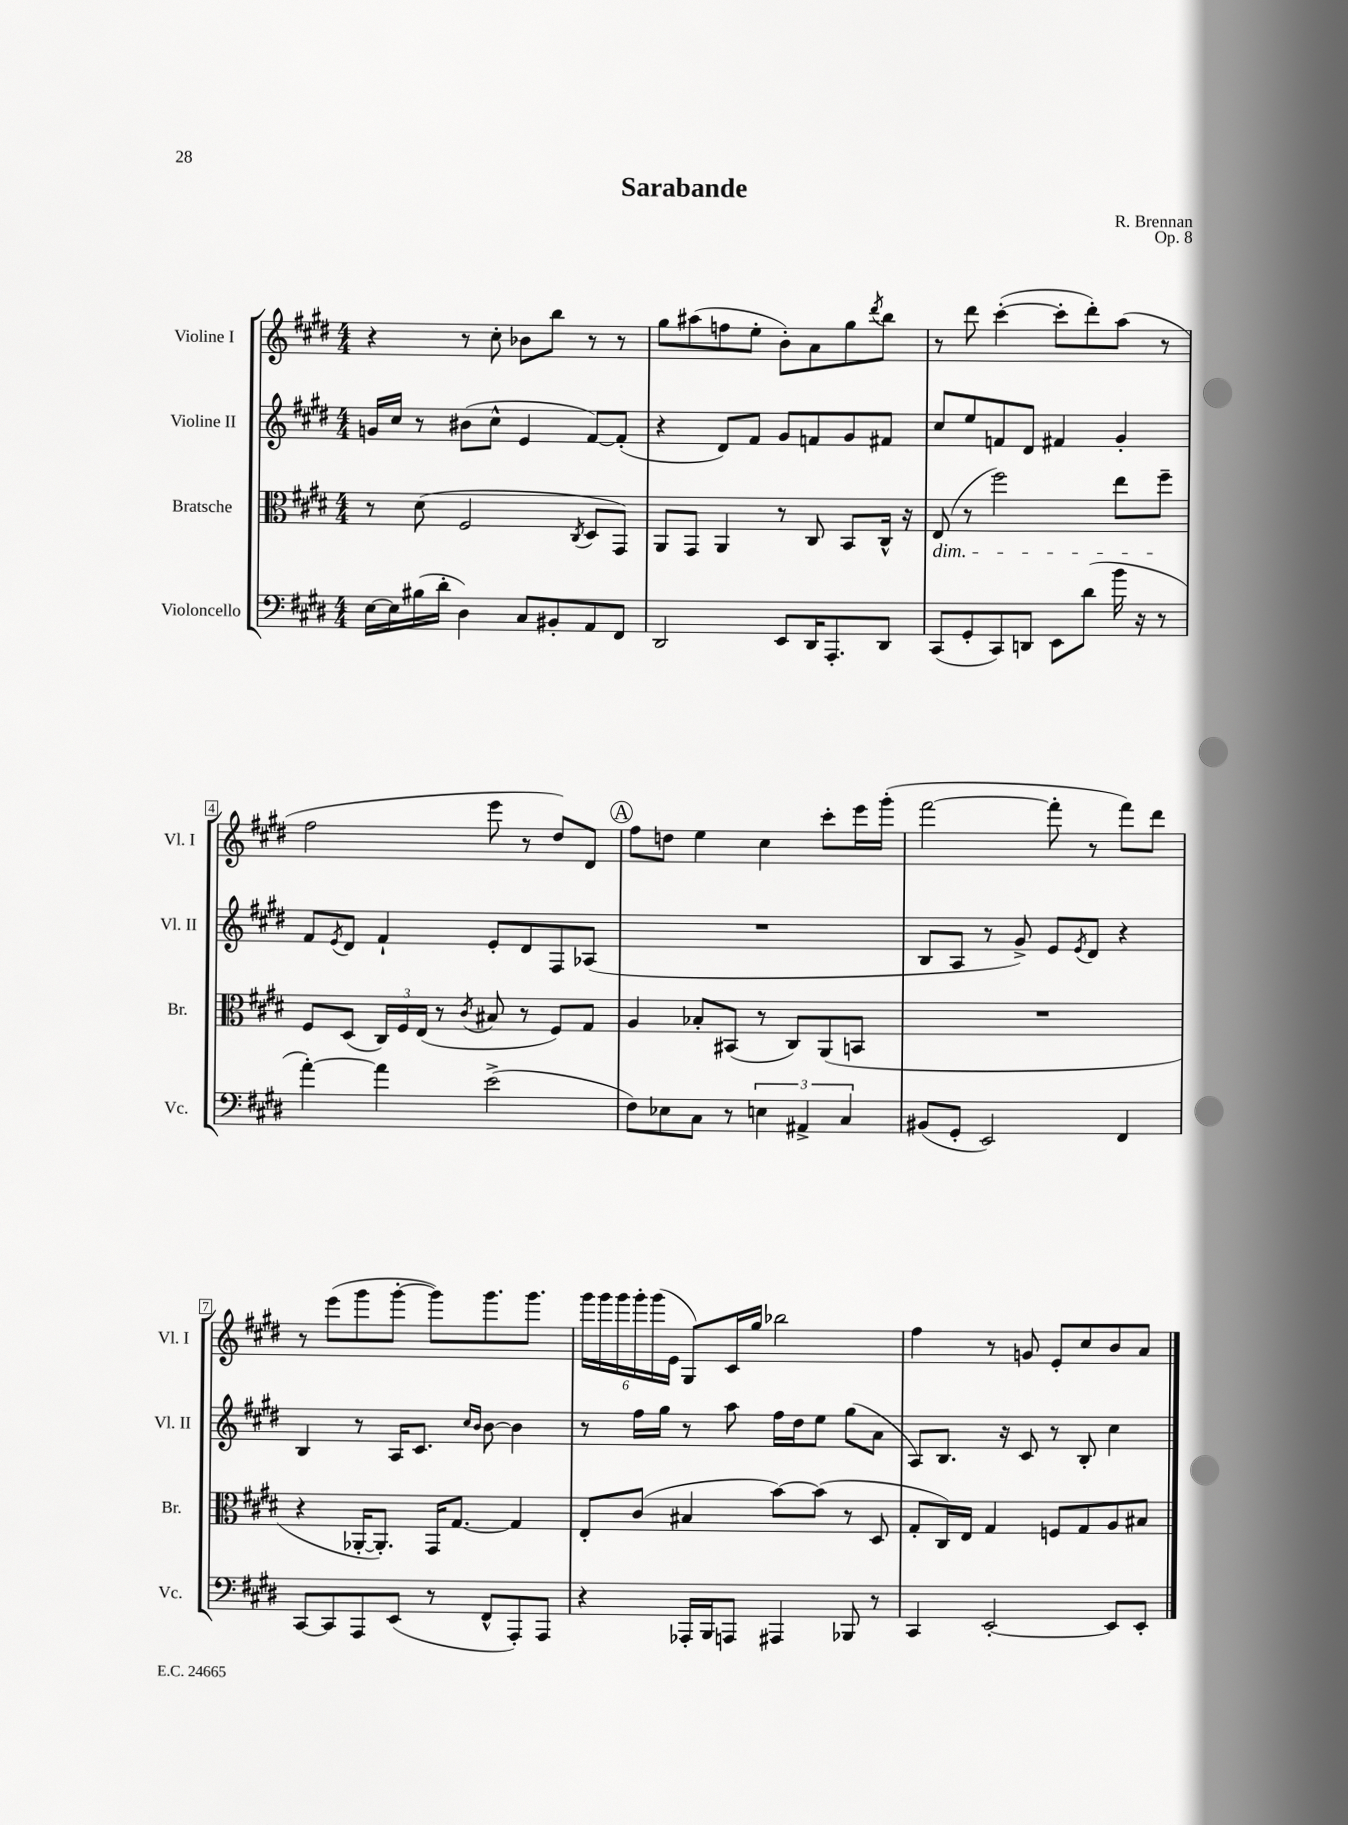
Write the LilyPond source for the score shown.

\header { title = "Sarabande" composer = "R. Brennan" opus = "Op. 8" }
<<
\new StaffGroup <<
\new Staff = "s0" \with { instrumentName = "Violine I" shortInstrumentName = "Vl. I" } {
    \clef treble \key e \major \numericTimeSignature \time 4/4
    r4 r8 cis''8-. bes'8 b''8 r8 r8 |
    gis''8 ais''8( f''8 e''8-. b'8-.) a'8 gis''8 \acciaccatura { dis'''8 } b''8 |
    r8 dis'''8 cis'''4~-.( cis'''8-. dis'''8-.) a''8( r8 |
    fis''2 e'''8 r8 dis''8) dis'8 |
    \mark \markup { \circle "A" } fis''8 d''8 e''4 cis''4 cis'''8-. e'''16 gis'''16-.( |
    fis'''2~ fis'''8-. r8 fis'''8) dis'''8 |
    r8 e'''8( gis'''8 gis'''8~-. gis'''8) gis'''8. gis'''8. |
    \tuplet 6/4 { gis'''16 gis'''16 gis'''16 gis'''16-. gis'''16( e'16 } gis8) cis'16 gis''16 bes''2 |
    fis''4 r8 g'8 e'8-. cis''8 b'8 a'8 \bar "|." |
}
\new Staff = "s1" \with { instrumentName = "Violine II" shortInstrumentName = "Vl. II" } {
    \clef treble \key e \major \numericTimeSignature \time 4/4
    g'16 cis''16 r8 bis'8( cis''8-^ e'4 fis'8~) fis'8-.( |
    r4 dis'8) fis'8 gis'8 f'8 gis'8 fis'8 |
    cis''8 e''8 f'8 dis'8 fis'4 gis'4-. |
    fis'8 \acciaccatura { e'8 } dis'8 fis'4-! e'8-. dis'8 fis8 aes8( |
    \mark \markup { \circle "A" } R1 |
    b8 a8 r8 gis'8->) e'8 \acciaccatura { e'8 } dis'8 r4 |
    b4 r8 a16 cis'8. \grace { cis''16 b'16 } b'8~ b'4 |
    r8 fis''16 gis''16 r8 a''8 fis''16 dis''16 e''8 gis''8( a'8 |
    a8) b8. r16 cis'8 r8 b8-. cis''4 \bar "|." |
}
\new Staff = "s2" \with { instrumentName = "Bratsche" shortInstrumentName = "Br." } {
    \clef alto \key e \major \numericTimeSignature \time 4/4
    r8 dis'8( fis2 \acciaccatura { cis8 } dis8 gis,8) |
    a,8 gis,8 a,4 r8 cis8 b,8 cis16-^ r16 |
    e8\dim( r8 fis''2) e''8 fis''8--\! |
    fis8 dis8( \tuplet 3/2 { cis16) fis16 e16( } r8 \acciaccatura { cis'8 } bis8 r8 fis8) gis8 |
    \mark \markup { \circle "A" } a4 bes8-. bis,8( r8 cis8) a,8( b,8 |
    R1 |
    r4 aes,16~-. aes,8.-.) gis,16 gis8.~ gis4 |
    e8-. cis'8( bis4 b'8~) b'8( r8 dis8 |
    gis8-. cis16) e16 gis4 f8 gis8 a8 bis8 \bar "|." |
}
\new Staff = "s3" \with { instrumentName = "Violoncello" shortInstrumentName = "Vc." } {
    \clef bass \key e \major \numericTimeSignature \time 4/4
    e16~ e16 bis16( dis'16-. dis4) cis8 bis,8-. a,8 fis,8 |
    dis,2 e,8 dis,16 a,,8.-. dis,8 |
    cis,8( gis,8-. cis,8) d,8 e,8 dis'8( b'16 r16 r8 |
    a'4~-.) a'4 e'2->( |
    \mark \markup { \circle "A" } fis8) ees8 cis8 r8 \tuplet 3/2 { e4 ais,4-> cis4 } |
    bis,8( gis,8-. e,2) fis,4 |
    cis,8~ cis,8 a,,8 e,8( r8 fis,8-^ a,,8-.) a,,8 |
    r4 aes,,16-. b,,16 a,,8 ais,,4 bes,,8 r8 |
    cis,4 e,2~-. e,8 e,8-. \bar "|." |
}
>>
>>
\layout { \context { \Score \override BarNumber.stencil = #(make-stencil-boxer 0.1 0.3 ly:text-interface::print) } }
